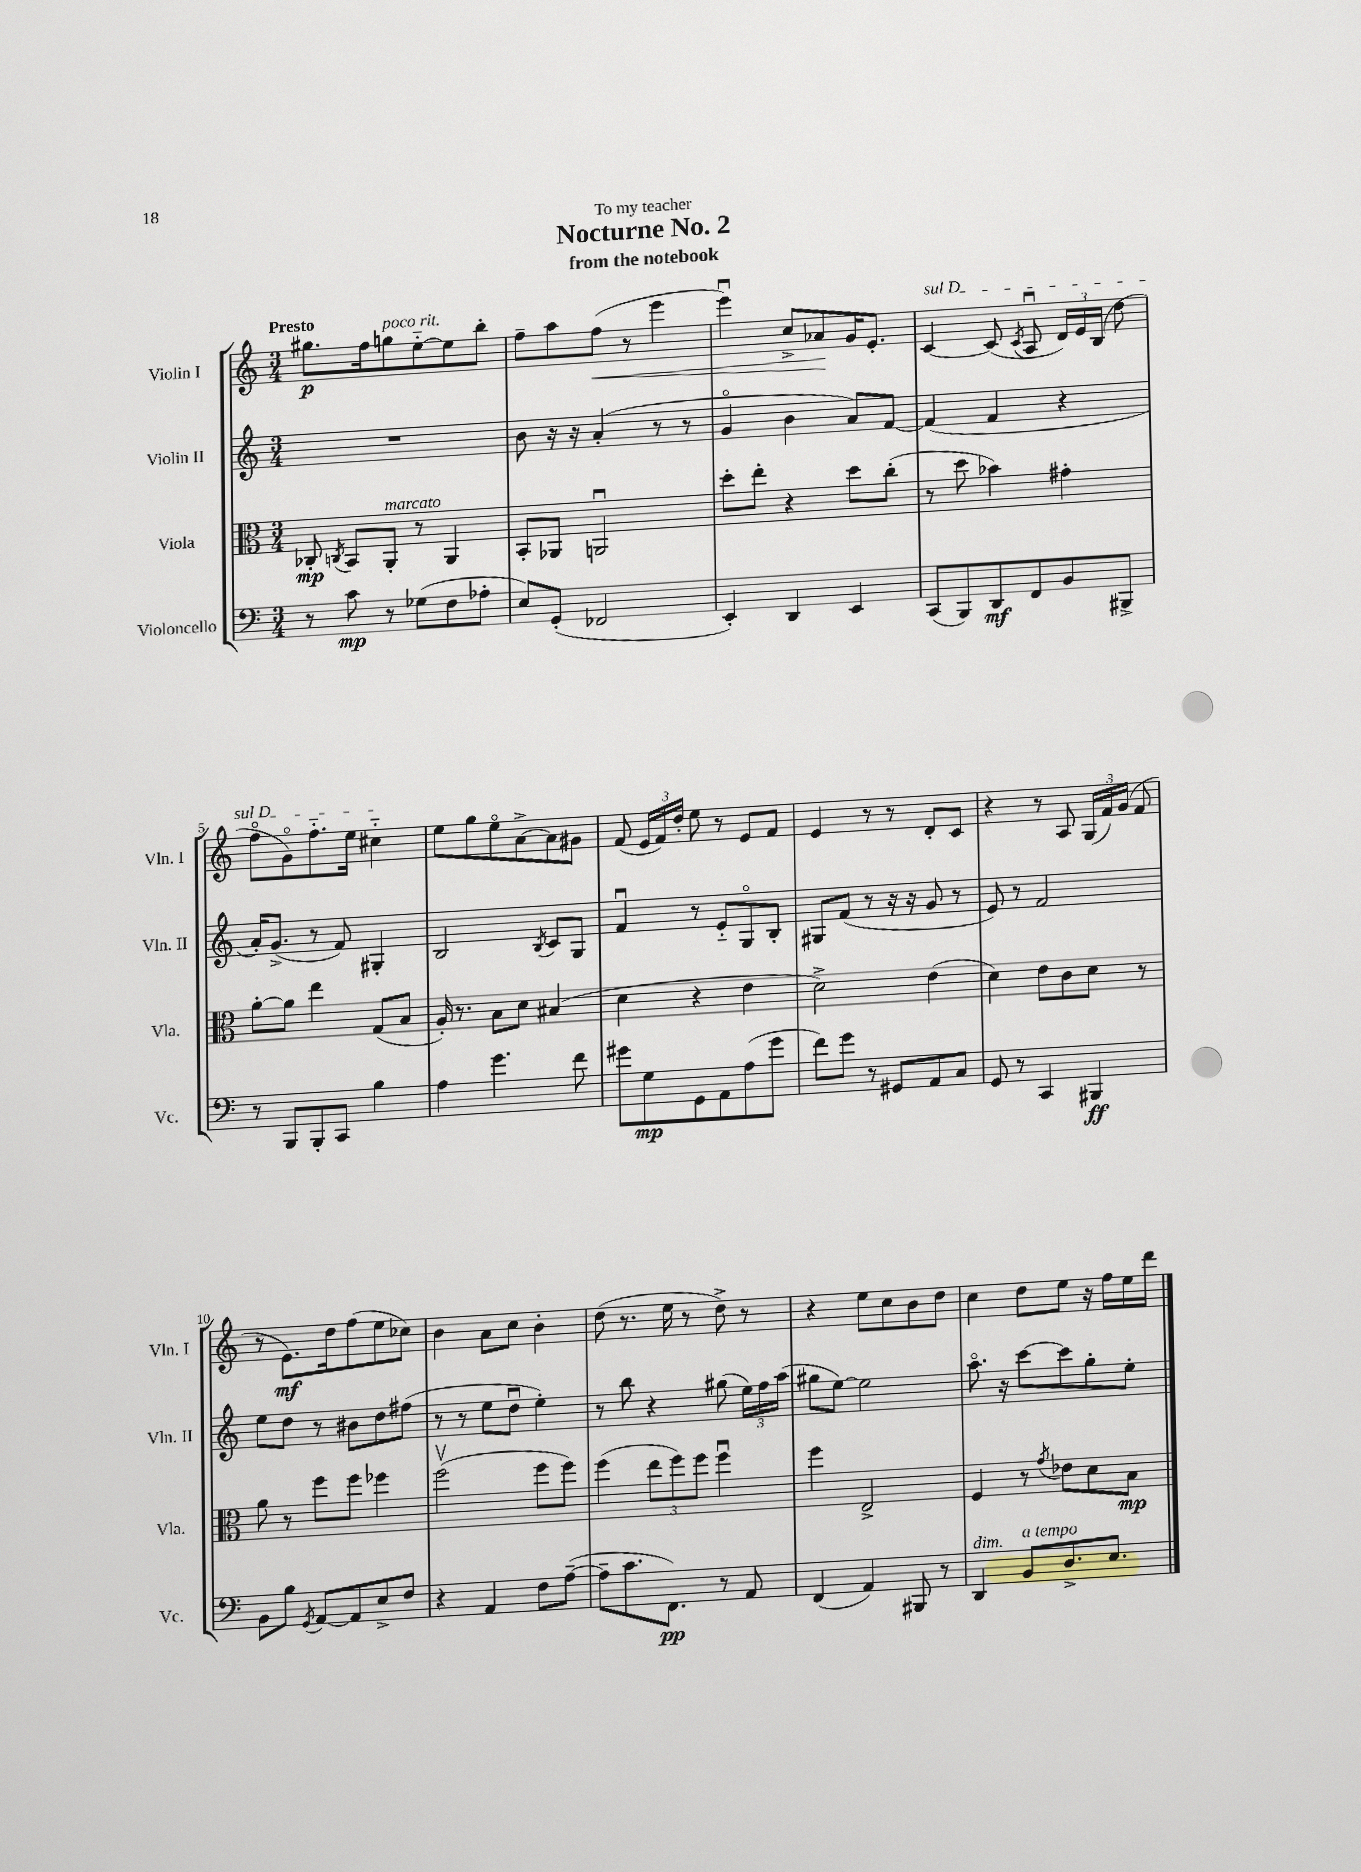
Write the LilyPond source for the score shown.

\header { title = "Nocturne No. 2" subtitle = "from the notebook" dedication = "To my teacher" }
<<
\new StaffGroup <<
\new Staff = "s0" \with { instrumentName = "Violin I" shortInstrumentName = "Vln. I" } {
    \clef treble \key c \major \numericTimeSignature \time 3/4 \tempo "Presto"
    \autoBeamOff gis''8.[\p f''16 g''8^\markup { \italic "poco rit." } e''8~-_ e''8 b''8]-. |
    f''8[-- a''8 f''8]\<( r8 e'''4 |
    e'''4\downbow) c''8[-> aes'8\! g'16 e'8.]-. |
    \once \override TextSpanner.bound-details.left.text = \markup { \italic "sul D" } c'4~\startTextSpan c'8( \acciaccatura { c'8 } a8\downbow \tuplet 3/2 { d'16[) e'16 b16]( } d''8 |
    f''8[\flageolet g'8\flageolet) f''8.-_ e''16] cis''4-_\stopTextSpan |
    e''8[ g''8 e''8\flageolet a'8~-> a'8 gis'8] |
    f'8( \tuplet 3/2 { e'16[ f'16) d''16]-. } e''8 r8 e'8[ f'8] |
    e'4 r8 r8 d'8[-. c'8] |
    r4 r8 a8 \tuplet 3/2 { g16[( f'16) g'16]( } f'8 |
    r8 e'8.[\mf) d''16 f''8( e''8 ces''8]) |
    b'4 a'8[ c''8] b'4-. |
    d''8( r8. e''16 r8 d''8->) r8 |
    r4 e''8[ c''8 b'8 d''8] |
    c''4 d''8[ e''8] r16 f''16[ e''16 d'''16] \bar "|." |
}
\new Staff = "s1" \with { instrumentName = "Violin II" shortInstrumentName = "Vln. II" } {
    \clef treble \key c \major \numericTimeSignature \time 3/4
    \autoBeamOff R2. |
    b'8 r16 r16 a'4-.( r8 r8 |
    g'4\flageolet b'4 a'8[) f'8]~ |
    f'4( f'4 r4 |
    a'16[-.) g'8.]->( r8 f'8) gis4-. |
    b2 \acciaccatura { b8 } c'8[ g8] |
    f'4\downbow r8 e'8[-_ g8\flageolet b8]-. |
    gis8[ f'8]( r8 r16 r16 g'8 r8 |
    e'8) r8 f'2 |
    e''8[ d''8] r8 bis'8[ d''8 fis''8]( |
    r8 r8 e''8[ d''8]\downbow e''4-.) |
    r8 b''8 r4 gis''8( \tuplet 3/2 { e''16[) f''16 a''16]( } |
    gis''8[ e''8]~) e''2 |
    a''8.\flageolet r16 c'''8[~ c'''8 g''8-. e''8]-. \bar "|." |
}
\new Staff = "s2" \with { instrumentName = "Viola" shortInstrumentName = "Vla." } {
    \clef alto \key c \major \numericTimeSignature \time 3/4
    \autoBeamOff ces8-.\mp \acciaccatura { c8 } b,8[ a,8]-.^\markup { \italic "marcato" } r8 a,4 |
    b,8[-. aes,8] a,2\downbow |
    d''8[-. e''8]-. r4 d''8[ c''8]-.( |
    r8 d''8 bes'4) gis'4-. |
    a'8[~-. a'8] e''4 g8[( b8] |
    a16-.) r8. b8[ d'8] bis4( |
    d'4 r4 e'4 |
    d'2->) e'4( |
    d'4) e'8[ c'8 d'8] r8 |
    a'8 r8 f''8[ f''8] fes''4 |
    f''2\upbow( f''8[ f''8]) |
    f''4( \tuplet 3/2 { e''8[ f''8) f''8] } f''4\downbow |
    f''4 e2-> |
    f4 r8 \acciaccatura { g'8 } ees'8[ d'8 b8]\mp \bar "|." |
}
\new Staff = "s3" \with { instrumentName = "Violoncello" shortInstrumentName = "Vc." } {
    \clef bass \key c \major \numericTimeSignature \time 3/4
    \autoBeamOff r8 c'8\mp r8 ges8[( f8 aes8]-. |
    e8[) g,8]-.( fes,2 |
    e,4-.) d,4 e,4 |
    c,8[( b,,8) d,8\mf f,8 b,8 bis,,8]-> |
    r8 b,,8[ b,,8-. c,8] b4 |
    a4 g'4. f'8 |
    gis'8[ g8\mp g,8 a,8 a8( gis'8] |
    f'8[) g'8] r8 gis,8[ a,8 c8] |
    g,8 r8 c,4 bis,,4\ff |
    b,8[ b8] \acciaccatura { g,8 } a,8[~ a,8 e8-> f8] |
    r4 a,4 f8[ a8]~--( |
    a8[-- c'8. f,8.]\pp) r8 a,8 |
    f,4( a,4) bis,,8 r8 |
    d,4^\markup { \italic "dim." } b,8[^\markup { \italic "a tempo" } d8.-> e8.] \bar "|." |
}
>>
>>
